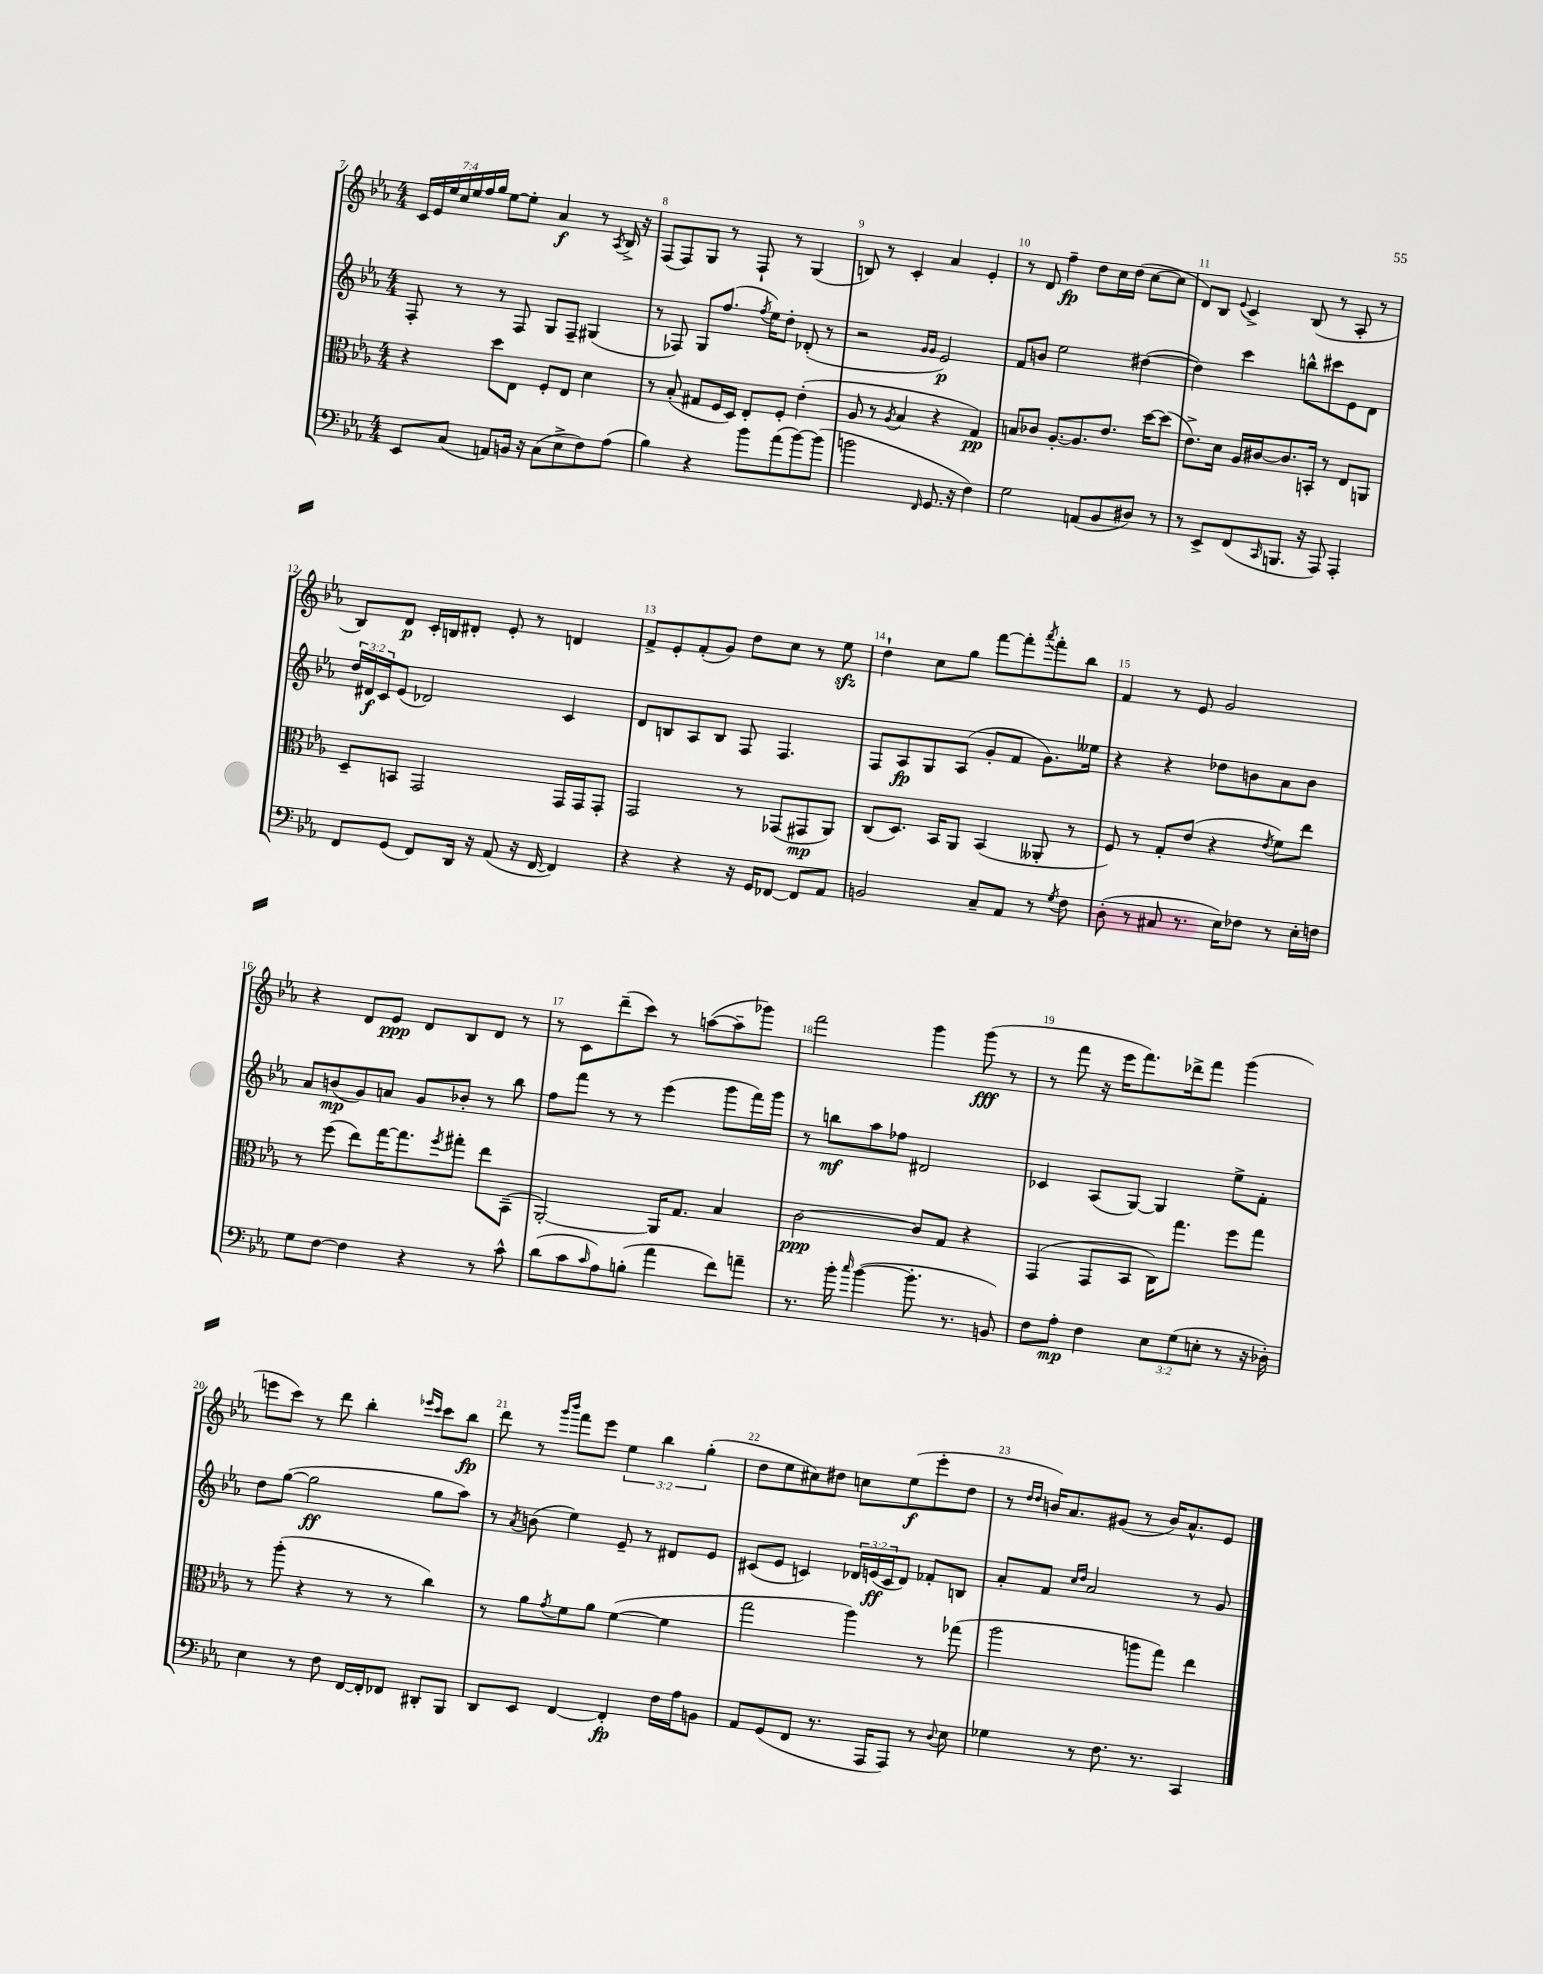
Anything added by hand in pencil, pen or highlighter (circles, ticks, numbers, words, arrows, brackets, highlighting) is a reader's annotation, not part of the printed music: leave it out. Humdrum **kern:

**kern	**dynam	**kern	**dynam	**kern	**dynam	**kern	**dynam
*part4	*part4	*part3	*part3	*part2	*part2	*part1	*part1
*staff4	*staff4	*staff3	*staff3	*staff2	*staff2	*staff1	*staff1
*clefF4	*	*clefC3	*	*clefG2	*	*clefG2	*
*k[b-e-a-]	*	*k[b-e-a-]	*	*k[b-e-a-]	*	*k[b-e-a-]	*
*M4/4	*	*M4/4	*	*M4/4	*	*M4/4	*
=7	=7	=7	=7	=7	=7	=7	=7
8EE-/L	.	4r	.	8F'/	.	28c/LL	.
.	.	.	.	.	.	28e-/	.
.	.	.	.	.	.	28ee-/	.
.	.	.	.	.	.	28cc/	.
(8C/J	.	.	.	8r	.	.	.
.	.	.	.	.	.	28ee-/	.
.	.	.	.	.	.	28ff/	.
.	.	.	.	.	.	28gg/JJ	.
8AAn/L)	.	8dd\L	.	8r	.	[8ee-\L	.
16BBn/Jk	.	8E-\J	.	8F/	.	8ee-'\J]	.
16r	.	.	.	.	.	.	.
(8C\L	.	8F'/L	.	8G/L	.	4a-/	f
8E-^\	.	8E-/J	.	8F~/J	.	.	.
8F\)	.	4d\	.	(4G#X/	.	8r	.
.	.	.	.	.	.	8qA-/	.
(8A-\J	.	.	.	.	.	16B-^/	.
.	.	.	.	.	.	16r	.
=8	=8	=8	=8	=8	=8	=8	=8
4B-\)	.	8r	.	8r	.	(8F/L	.
.	.	(8B-'/	.	8F-X/)	.	8F/)	.
4r	.	8G#X/L	.	8G/L	.	8G/J	.
.	.	16F/L	.	(8.ff/J	.	8r	.
.	.	16D/JJ)	.	.	.	.	.
8b-\L	.	8E-'/L	.	.	.	8F`/	.
.	.	.	.	8qff/	.	.	.
.	.	.	.	16ee-\KL)	.	.	.
(8a-\	.	8F'/J	.	8dd'\J	.	8r	.
[8b-\)	.	(4e-'\	.	(8d-X'/	.	(4G/	.
(8b-\J]	.	.	.	8r	.	.	.
=9	=9	=9	=9	=9	=9	=9	=9
2bn\	.	8A-/	.	2r	.	8Bn/)	.
.	.	8r	.	.	.	8r	.
.	.	8qA-/	.	.	.	.	.
.	.	4B-/	.	.	.	4c'/	.
.	.	.	.	16qqg/LL	.	.	.
16qqFF/	.	.	.	16qqg/JJ	.	.	.
8.GG/	.	4r	.	2e-/)	p	4a-/	.
16r	.	.	.	.	.	.	.
4F\)	.	4G/)	pp	.	.	4e-'/	.
=10	=10	=10	=10	=10	=10	=10	=10
2G\	.	8Bn/L	.	8f/L	.	8r	.
.	.	8c-X/J	.	8bn/J	.	8d/	.
.	.	[8.A-'/L	.	2ee-\	.	4ff~\	fp
.	.	8.A-/]	.	.	.	.	.
(8AAn/L	.	.	.	.	.	8dd\L	.
8BB-/	.	8.e-/J	.	.	.	16cc\L	.
.	.	.	.	.	.	(16dd\JJ	.
8D#X/J)	.	.	.	([4dd#X\	.	[8cc\L	.
.	.	[16dd\KL	.	.	.	.	.
8r	.	(8dd\J]	.	.	.	8cc\J]	.
=11	=11	=11	=11	=11	=11	=11	=11
8r	.	8.e-^\L)	.	4dd#\])	.	8d/L)	.
8EE-^/L	.	.	.	.	.	8B-/J	.
.	.	16d\Jk	.	.	.	.	.
.	.	.	.	.	.	8qqe-/	.
(8FF/	.	16A-/LL	.	4ccc\	.	4c^/	.
.	.	[16c#X/J	.	.	.	.	.
16qqCC/	.	.	.	.	.	.	.
8.BBBn/J	.	8.c#/]	.	.	.	.	.
.	.	.	.	8bbn^^\L	.	(8B-/	.
16r	.	16BBn'/Jk	.	.	.	.	.
8AAA-/)	.	8r	.	8ccc#X\	.	8r	.
4AAA-'/	.	8E-/L	.	8e-\	.	8A-'/	.
.	.	8AAn/J	.	8d\J	.	8r	.
!!LO:LB:g=z
=12	=12	=12	=12	=12	=12	=12	=12
8FF/L	.	8D~/L	.	24dd/LL	.	8B-/L)	.
.	.	.	.	24d#X/	f	.	.
.	.	.	.	24c/J	.	.	.
(8GG/J	.	8BBn/J	.	(8e-/J	.	8d/J	p
8FF/L)	.	2GG/	.	2d-X/)	.	16c'/LL	.
.	.	.	.	.	.	16Bn/J	.
16DD/Jk	.	.	.	.	.	8d#X'/J	.
16r	.	.	.	.	.	.	.
(8AA-/	.	.	.	.	.	8e-'/	.
16r	.	.	.	.	.	8r	.
[16FF/	.	.	.	.	.	.	.
4FF/])	.	16GG/LL	.	4c/	.	4dn/	.
.	.	16GG/J	.	.	.	.	.
.	.	8GG'/J	.	.	.	.	.
=13	=13	=13	=13	=13	=13	=13	=13
4r	.	2GG/	.	8d/L	.	8f^/L	.
.	.	.	.	8Bn/	.	8e-'/	.
4r	.	.	.	8A-/	.	(8f'/	.
.	.	.	.	8B/J	.	8g/J)	.
16r	.	8r	.	8F/	.	8dd\L	.
16GG/KL	.	.	.	.	.	.	.
[8FF-X/J	.	(8GG-X/L	.	4.F/	.	8cc\J	.
8FF-/L]	.	8GG#X/	mp	.	.	8r	.
8AA-/J	.	8AA-/J)	.	.	.	8ee-zz\	.
=14	=14	=14	=14	=14	=14	=14	=14
2BBn/	.	(8C/L	.	8F/L	.	4dd`\	.
.	.	8.D/J)	.	8A-/	fp	.	.
.	.	.	.	8G/	.	8cc\L	.
.	.	16BB-/KL	.	.	.	.	.
.	.	8AA-/J	.	(8A-/J	.	8gg\J	.
8C~/L	.	(4BB-/	.	8g'/L	.	[8fff\L	.
8AA-/J	.	.	.	8f/J	.	8fff'\]	.
.	.	.	.	.	.	8qaaa-/	.
8r	.	8AA--X'/	.	8.g\L)	.	8fff'\	.
8qG/	.	.	.	.	.	.	.
8F\	.	8r	.	.	.	8bb-\J	.
.	.	.	.	16ee--X\Jk	.	.	.
=15	=15	=15	=15	=15	=15	=15	=15
(8D'\	.	8F/)	.	4r	.	4f/	.
8r	.	8r	.	.	.	.	.
8C#X/	.	8G'/L	.	4r	.	8r	.
8.r	.	(8e-/J	.	.	.	8e-/	.
.	.	4r	.	8dd-X\L	.	2g/	.
16E-\KL)	.	.	.	.	.	.	.
8F-X\J	.	.	.	8bn\	.	.	.
.	.	8qe-/	.	.	.	.	.
8r	.	8f\L)	.	8a-\	.	.	.
16E-'\LL	.	8ee-\J	.	8b\J	.	.	.
16Fn\JJ	.	.	.	.	.	.	.
!!LO:LB:g=z
=16	=16	=16	=16	=16	=16	=16	=16
8G\L	.	8r	.	8a-/L	.	4r	.
[8F\J	.	(8ff\	.	(8bn/	mp	.	.
4F\]	.	8ee-\L)	.	8g/)	.	8d/L	.
.	.	[16gg\K	.	8an/J	.	8e-/J	ppp
.	.	8.gg\]	.	.	.	.	.
4r	.	.	.	8g/L	.	8d/L	.
.	.	8qff/	.	.	.	.	.
.	.	8gg#X'\J	.	8b-X'/J	.	8B-/	.
8r	.	8ee-\L	.	8r	.	8d/J	.
8c^^\	.	(8BB-~\J	.	8bb-\	.	8r	.
=17	=17	=17	=17	=17	=17	=17	=17
(8d\L	.	[2AA-'/)	.	8ff\L	.	8r	.
8c\	.	.	.	8fff\J	.	8c\L	.
16qqc/	.	.	.	.	.	.	.
8A-\)	.	.	.	8r	.	(8ddd~\	.
(8Bn'\J	.	.	.	8r	.	8ccc\J)	.
4a-\	.	16AA-/KL]	.	(4eee-\	.	8r	.
.	.	8.G/J	.	.	.	.	.
.	.	.	.	.	.	([8aan\L	.
8f\L)	.	4B-/	.	8ggg\L	.	8aa~\]	.
8an~\J	.	.	.	16fff\L)	.	8ggg-X\J)	.
.	.	.	.	16ggg\JJ	.	.	.
=18	=18	=18	=18	=18	=18	=18	=18
8.r	.	[2c\	ppp	8r	.	2fff\	.
.	.	.	.	8bbn\L	mf	.	.
16b-'\	.	.	.	.	.	.	.
16qqcc/	.	.	.	.	.	.	.
([4b-\	.	.	.	8aa-\	.	.	.
.	.	.	.	8ff-X\J	.	.	.
8.b-'\]	.	8c/L]	.	2d#X/	.	4ggg\	.
.	.	8G/J	.	.	.	.	.
8.r	.	.	.	.	.	.	.
.	.	4r	.	.	.	(8ggg\	fff
8BBn/)	.	.	.	.	.	8r	.
=19	=19	=19	=19	=19	=19	=19	=19
8F\L	.	(4GG/	.	4c-X/	.	8r	.
8A-'\J	mp	.	.	.	.	8fff\	.
4F\	.	8GG/L	.	(8A-/L	.	16r	.
.	.	.	.	.	.	16eee-\KL	.
.	.	8BB-/J	.	[8G/J)	.	8.fff\)	.
12E-\L	.	16C\KL)	.	4G/]	.	.	.
.	.	8.gg\J	.	.	.	16ddd-X^\k	.
(12G\	.	.	.	.	.	.	.
.	.	.	.	.	.	8fff\J	.
12En'\J	.	.	.	.	.	.	.
8r	.	8ff\L	.	8ee-^\L	.	(4ggg\	.
16r	.	8gg\J	.	8f'\J	.	.	.
16D-X'\)	.	.	.	.	.	.	.
!!LO:LB:g=z
=20	=20	=20	=20	=20	=20	=20	=20
4E-\	.	8r	.	8dd\L	.	8eeen\L	.
.	.	(8aa-'\	.	([8gg\J	.	8ccc\J)	.
8r	.	4r	.	2gg\]	ff	8r	.
8F\	.	.	.	.	.	8ddd\	.
[16FF/LL	.	8r	.	.	.	4bb-'\	.
16FF'/J]	.	.	.	.	.	.	.
8FF-X/J	.	8r	.	.	.	.	.
.	.	.	.	.	.	16qqeee-X/LL	.
.	.	.	.	.	.	16qqccc/JJ	.
8DD#X'/L	.	4cc\)	.	8gg\L	.	8ccc\L	.
8BBB-/J	.	.	.	8aa-\J)	.	8bb-\J	fp
=21	=21	=21	=21	=21	=21	=21	=21
8DD/L	.	8r	.	8r	.	8ddd\	.
.	.	.	.	8qa-/	.	.	.
8EE-/J	.	8a-\L	.	(8bn\	.	8r	.
.	.	.	.	.	.	16qqggg/LL	.
.	.	8qg/	.	.	.	16qqbbb-/JJ	.
[4FF/	.	8f\	.	4ee-\)	.	8fff\L	.
.	.	8a-\J	.	.	.	8eee-\J	.
4FF'/]	fp	([4f\	.	8e-~/	.	6ee-\	.
.	.	.	.	8r	.	.	.
.	.	.	.	.	.	6bb-\	.
16F\LL	.	4f\]	.	8d#X/L	.	.	.
16A-\J	.	.	.	.	.	.	.
.	.	.	.	.	.	(6gg'\	.
8BBn\J	.	.	.	8e-/J	.	.	.
=22	=22	=22	=22	=22	=22	=22	=22
8AA-/L	.	2gg\	.	(8c#X/L	.	8dd\L	.
(8GG/	.	.	.	8e-/J	.	8ee-\	.
8FF/J	.	.	.	4cn/)	.	8cc#X\)	.
8.r	.	.	.	.	.	8dd#X\J	.
.	.	4aa-\)	.	24d-X/LL	.	8ccn\L	.
.	.	.	.	(24en/	ff	.	.
16AAA-/KL	.	.	.	.	.	.	.
.	.	.	.	24c/J	.	.	.
8AAA-/J)	.	.	.	8d-/J)	.	(8ee-\	f
8r	.	8r	.	8f-X'/L	.	8eee-'\	.
8qqD/	.	.	.	.	.	.	.
8E-\	.	(8gg-X\	.	8Bn/J	.	8dd#\J	.
=23	=23	=23	=23	=23	=23	=23	=23
4G-X\	.	2aa-\	.	8a-'/L	.	8r	.
.	.	.	.	.	.	16qqdd/LL	.
.	.	.	.	.	.	16qqdd/JJ	.
.	.	.	.	8f/J	.	16bn/KL)	.
.	.	.	.	.	.	8.a-/	.
.	.	.	.	16qqcc/LL	.	.	.
.	.	.	.	16qqdd/JJ	.	.	.
8r	.	.	.	2a-/	.	.	.
8.F\	.	.	.	.	.	(8g#X/J	.
.	.	8aan\L	.	.	.	8r	.
8.r	.	.	.	.	.	.	.
.	.	8gg\J)	.	.	.	16b/KL)	.
.	.	.	.	.	.	8.a-^^/	.
4CC/	.	4ee-\	.	8r	.	.	.
.	.	.	.	8g/	.	8e-/J	.
==	==	==	==	==	==	==	==
*-	*-	*-	*-	*-	*-	*-	*-
